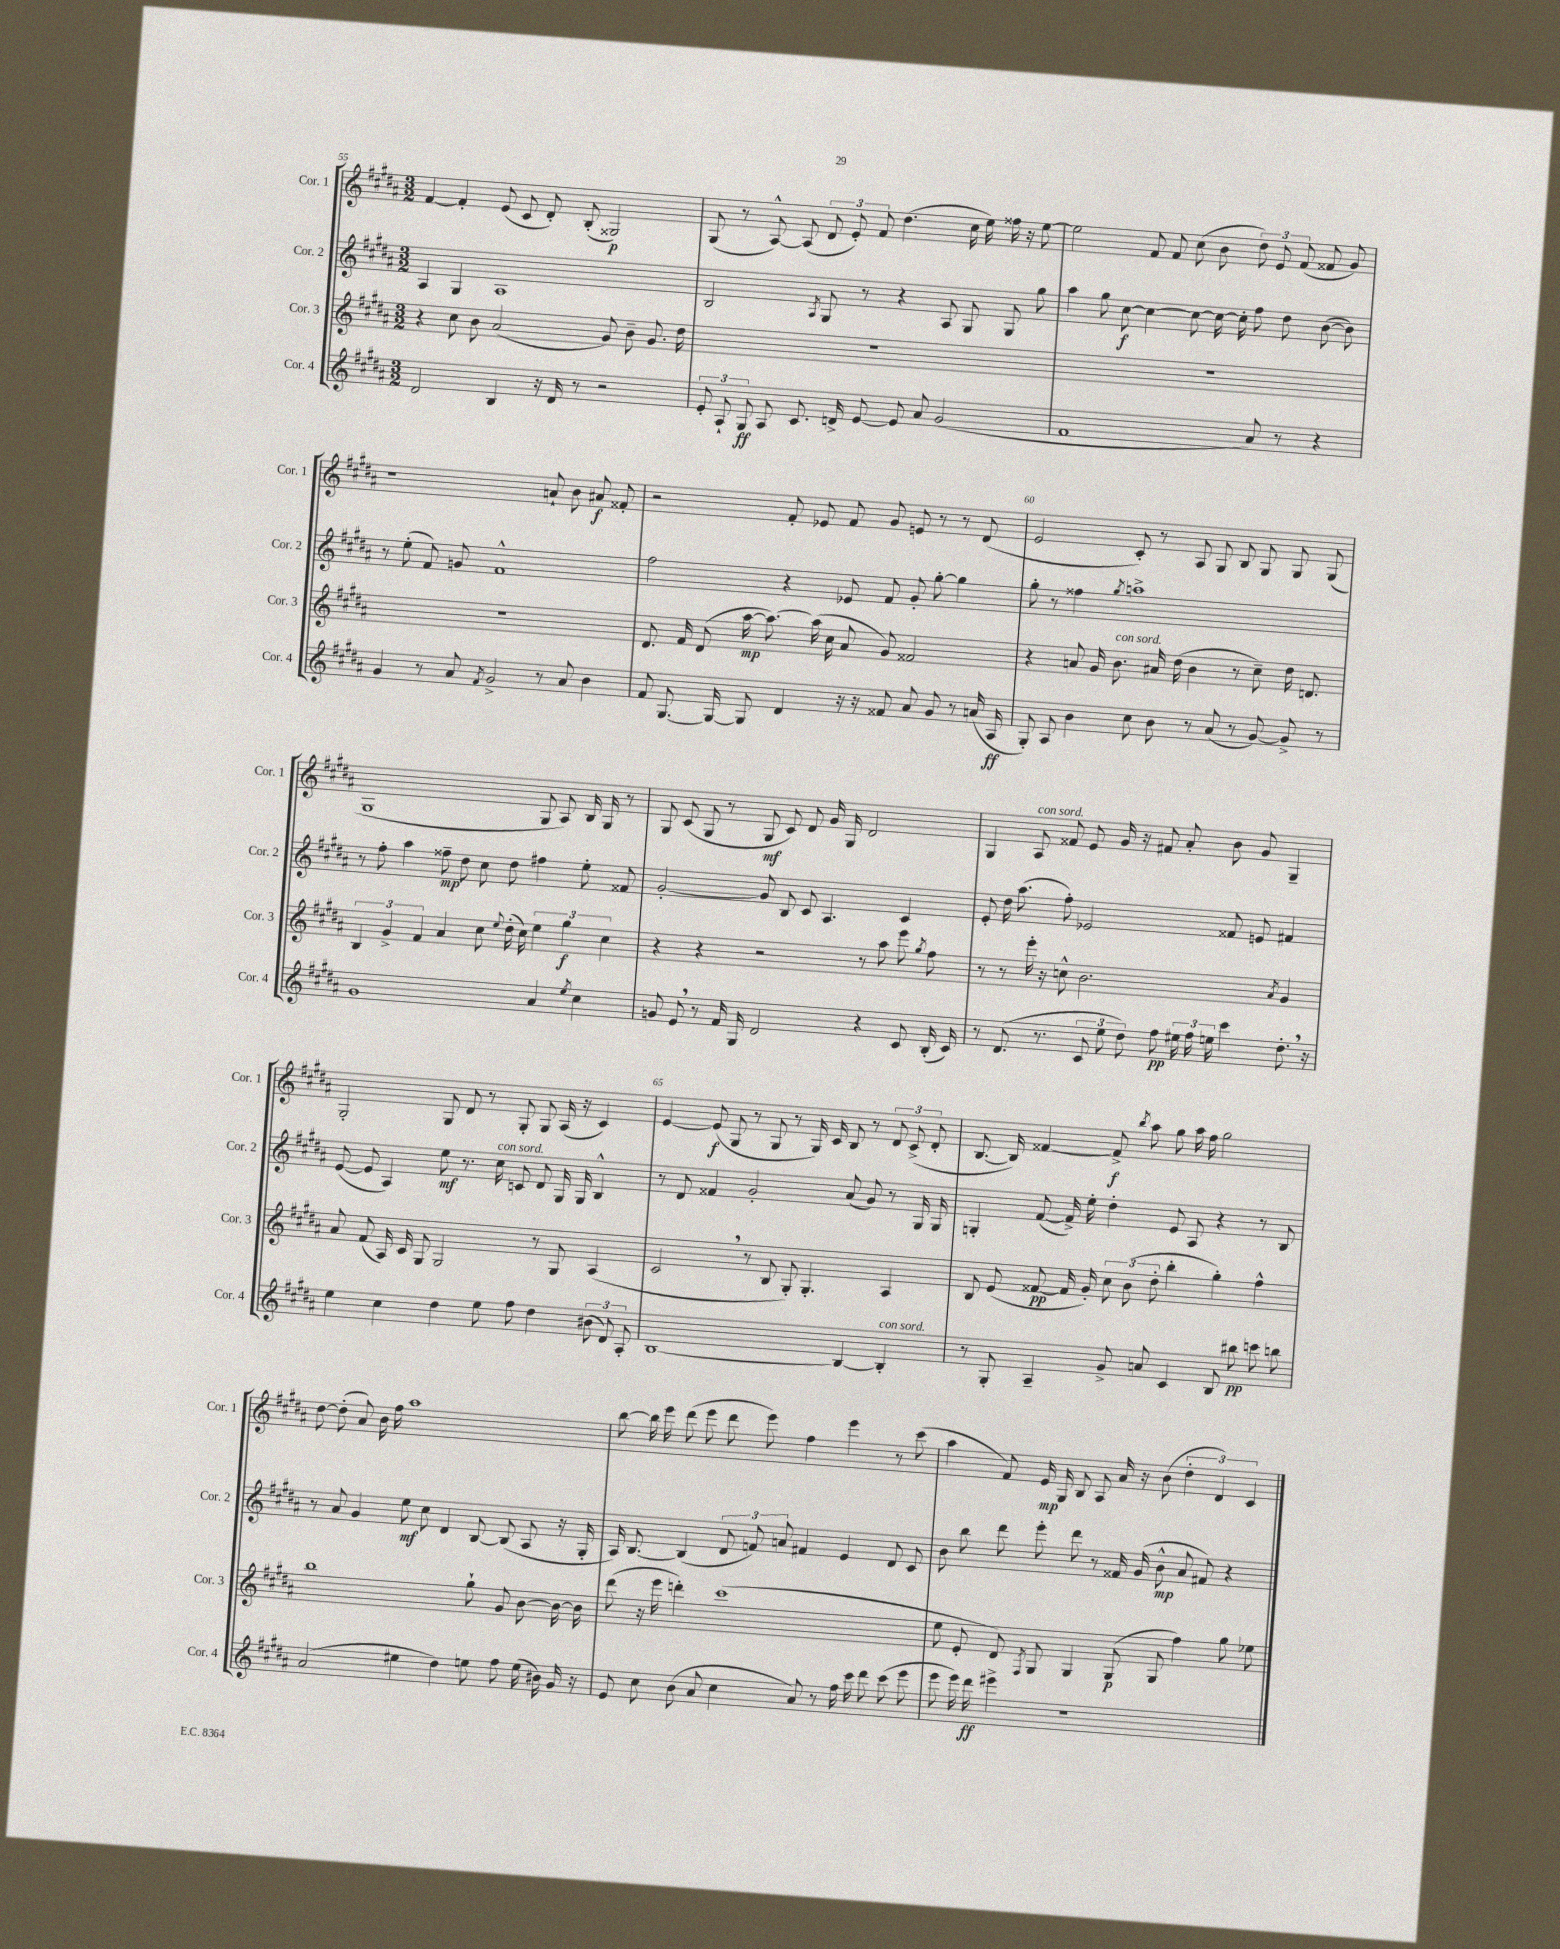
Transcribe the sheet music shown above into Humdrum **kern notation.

**kern	**kern	**kern	**kern
*staff4	*staff3	*staff2	*staff1
*clefG2	*clefG2	*clefG2	*clefG2
*k[f#c#g#d#a#]	*k[f#c#g#d#a#]	*k[f#c#g#d#a#]	*k[f#c#g#d#a#]
*M3/2	*M3/2	*M3/2	*M3/2
2d#	4r	4A#	[4f#
.	8cc#	4G#	4f#']
.	8b	.	.
4B	(2a#	1A#	(8e
.	.	.	8c#
16r	.	.	8d#')
16d#	.	.	.
8r	.	.	(8B'
2r	8g#)	.	2G##)
.	8b~	.	.
.	8.g#	.	.
.	16dd#	.	.
=	=	=	=
12e'	1.r	2B	(8G#
12A#`	.	.	.
.	.	.	8r
12G#	.	.	.
8A#	.	.	[8A#^^)
8.c#	.	.	(8A#]
.	.	8qA#	.
.	.	8G#	12d#
16d^	.	.	.
.	.	.	12e')
[8e	.	8r	.
.	.	.	12f#
8e]	.	4r	(4.dd#
8a#	.	.	.
(2g#	.	8A#	.
.	.	8G#	16cc#
.	.	.	16ee)
.	.	8G#	16ff##
.	.	.	16r
.	.	8gg#	[8ee
=	=	=	=
1f#	1.r	4aa#	2ee]
.	.	8gg#	.
.	.	[8cc#	.
.	.	4cc#_	8f#
.	.	.	8f#
.	.	8cc#_	(8cc#
.	.	16cc#_	8b
.	.	16cc#']	.
8a#)	.	8ff#	12dd#)
.	.	.	12e
8r	.	8dd#	.
.	.	.	(12f#
4r	.	([8b	8f##
.	.	8b])	8g#)
=	=	=	=
4g#	1.r	8r	1r
.	.	(8ee'	.
8r	.	8f#)	.
8a#	.	8g	.
8qf#	.	.	.
2g#^	.	1f#^^	.
8r	.	.	8a`
8a#	.	.	8b
4b	.	.	8a#
.	.	.	8f##'
=	=	=	=
8f#	8.d#	2ff#	2r
[8.G#	.	.	.
.	16f#	.	.
.	(8d#	.	.
16G#_	.	.	.
8G#]	[16aa#	.	.
.	8.aa#_)	.	.
4d#	.	4r	8f#'
.	(16aa#]	.	8e-
.	16cc#	.	.
16r	8a#	8e-	8f#
16r	.	.	.
8f##	8g#)	8f#	8g#
8a#	2f##	8g#'	8e
8g#	.	[8gg#'	8r
8r	.	4gg#]	8r
(16a	.	.	(8d#
16A#	.	.	.
=	=	=	=
8G#')	4r	8gg#'	2e
8A#	.	8r	.
4b	8a	4ff##	.
.	16g#	.	.
.	8.b	.	.
.	.	8qgg#	.
8cc#	.	1aa^	8c#')
8b	16a#	.	8r
.	(16dd#	.	.
8r	4b	.	8A#
(8a#	.	.	8G#
8r	8r	.	8B
[8g#)	8cc#~)	.	8G#
8g#^]	16dd#	.	8G#
.	8.d	.	.
8r	.	.	(8G#
=	=	=	=
1g#	6B	8r	1G#
.	.	8ff#'	.
.	6g#^	.	.
.	.	4aa#	.
.	6f#	.	.
.	4a#	8ff##~	.
.	.	8dd#	.
.	8cc#	8cc#	.
.	8qqee	.	.
.	(16dd#'	8dd#	.
.	16cc#)	.	.
4a#	6ee	4ff#	8G#
.	.	.	8A#)
.	6gg#	.	.
8qee	.	.	.
4cc#	.	8ee'	16B
.	.	.	16G#
.	6cc#	.	.
.	.	8f##	8r
=	=	=	=
8g	4r	[2g#'	8G#
8e	.	.	(8c#
8r	4r	.	8G#
16f#	.	.	8r
16G#	.	.	.
2d#	2r	8g#]	8G#
.	.	8B	8c#)
.	.	8c#	8d#
.	.	4.A#	16g#
.	.	.	16G#
4r	8r	.	2d#
.	8aa#	.	.
8c#	8eee	4c#	.
.	8qgg#	.	.
(16B'	8ff#	.	.
16c#)	.	.	.
=	=	=	=
8r	8r	8e'	4G#
(8.d#	8r	16dd#	.
.	.	(8.aa#	.
.	16eee'	.	8A#
8.r	16r	.	.
.	8cc^^	8ff#')	8f##
12c#	2.b	2e-	8e
12ee	.	.	.
.	.	.	16g#
12dd#)	.	.	.
.	.	.	16r
8ff#	.	.	8f#
24ee#	.	.	8a#'
24ff#	.	.	.
24ee	.	.	.
4ccc#	.	8f##	8b
.	.	8e	8g#
.	8qa#	.	.
8.dd#'	4g#	4f#	4G#~
16r	.	.	.
=	=	=	=
4ee	8a#	([8e	2G#'
.	(8f#	8e]	.
4cc#	16A#)	4A#)	.
.	16c#	.	.
.	8G#	.	.
4dd#	2G#	8ee	8G#
.	.	8.r	8d#
8ee	.	.	8r
.	.	16cc#	.
8ff#	.	8c	8G#'
4dd#	8r	8d#	8G#
.	8G#	16G#	(16A#
.	.	16G#	16r
(12b#	(4A#	4B^^	4c#)
12d#)	.	.	.
12A#'	.	.	.
=	=	=	=
[1B	2c#	8r	[4e
.	.	8d#	.
.	.	4f##	(8e]
.	.	.	8G#
.	8r	2g#'	8r
.	8B	.	8G#
.	8G#')	.	8r
.	4.G#'	.	16G#)
.	.	.	16c#
4B_	.	(8a#	8B
.	.	8g#)	8r
4B']	4A#	8r	12d#
.	.	.	(12c#^
.	.	16G#	.
.	.	.	12d#'
.	.	16G#	.
=	=	=	=
8r	8B	4G'	[8.B
8G#'	(8e	.	.
.	.	.	16B])
4A#~	[8f##	([8f#	[4f##
.	16f##]	16f#^])	.
.	16g#')	16ee'	.
8g#^	12cc#	4dd#'	8f##^]
.	(12b	.	.
.	.	.	8qbb
8a	.	.	8aa#
.	12dd#'	.	.
4c#	4bb'	8e	8gg#
.	.	8A#	16aa#
.	.	.	16ff#
8B	4gg#')	4r	2gg#
8bb#	.	.	.
8ccc	4ff#^^	8r	.
8bb	.	8B	.
=	=	=	=
(2a#	1bb	8r	[8dd#
.	.	8a#	(8dd#']
.	.	4g#	8a#)
.	.	.	16b
.	.	.	16ff#
4ee#	.	8ee	1aa#
.	.	8cc#	.
4dd#)	.	4d#	.
8ee	8gg#`	[8B	.
8ff#	8g#	(8B]	.
(16ee	[8b	8A#	.
16b#)	.	.	.
16g#	16b_	16r	.
16r	16b]	16G#'	.
=	=	=	=
8e	(8ddd#	16A#)	[8bb
.	.	[8.B	.
8cc#	16r	.	16bb]
.	16eee	.	16eee
(8b	4ddd')	(4B]	(8ddd#
8a#	.	.	8eee
4cc#	(1ccc#	12d#	8ddd#
.	.	12f)	.
.	.	.	8eee)
.	.	12a	.
8a#)	.	4f#	4ff#
8r	.	.	.
16ff#	.	4e	4eee
16ccc#	.	.	.
8ddd#	.	.	.
(8ccc#	.	8d#	8r
8eee	.	8c#	(8ccc#
=	=	=	=
8eee	8ee	8b	4aa#
16eee)	8e'	8bb	.
16ddd#	.	.	.
4eee#^	8d#)	8ddd#	8f#)
.	8qF#	.	.
.	8G#	8eee'	16e
.	.	.	16G#
1r	4G#	8ddd#	8B
.	.	8r	8A#
.	(8G#	16f##	16a#
.	.	(16g#	16r
.	8G#	8b^^	(8b
.	4ff#)	8a#	6dd#'
.	.	8f#)	.
.	.	.	6d#)
.	8gg#	4r	.
.	.	.	6c#
.	8ee-	.	.
==	==	==	==
*-	*-	*-	*-
